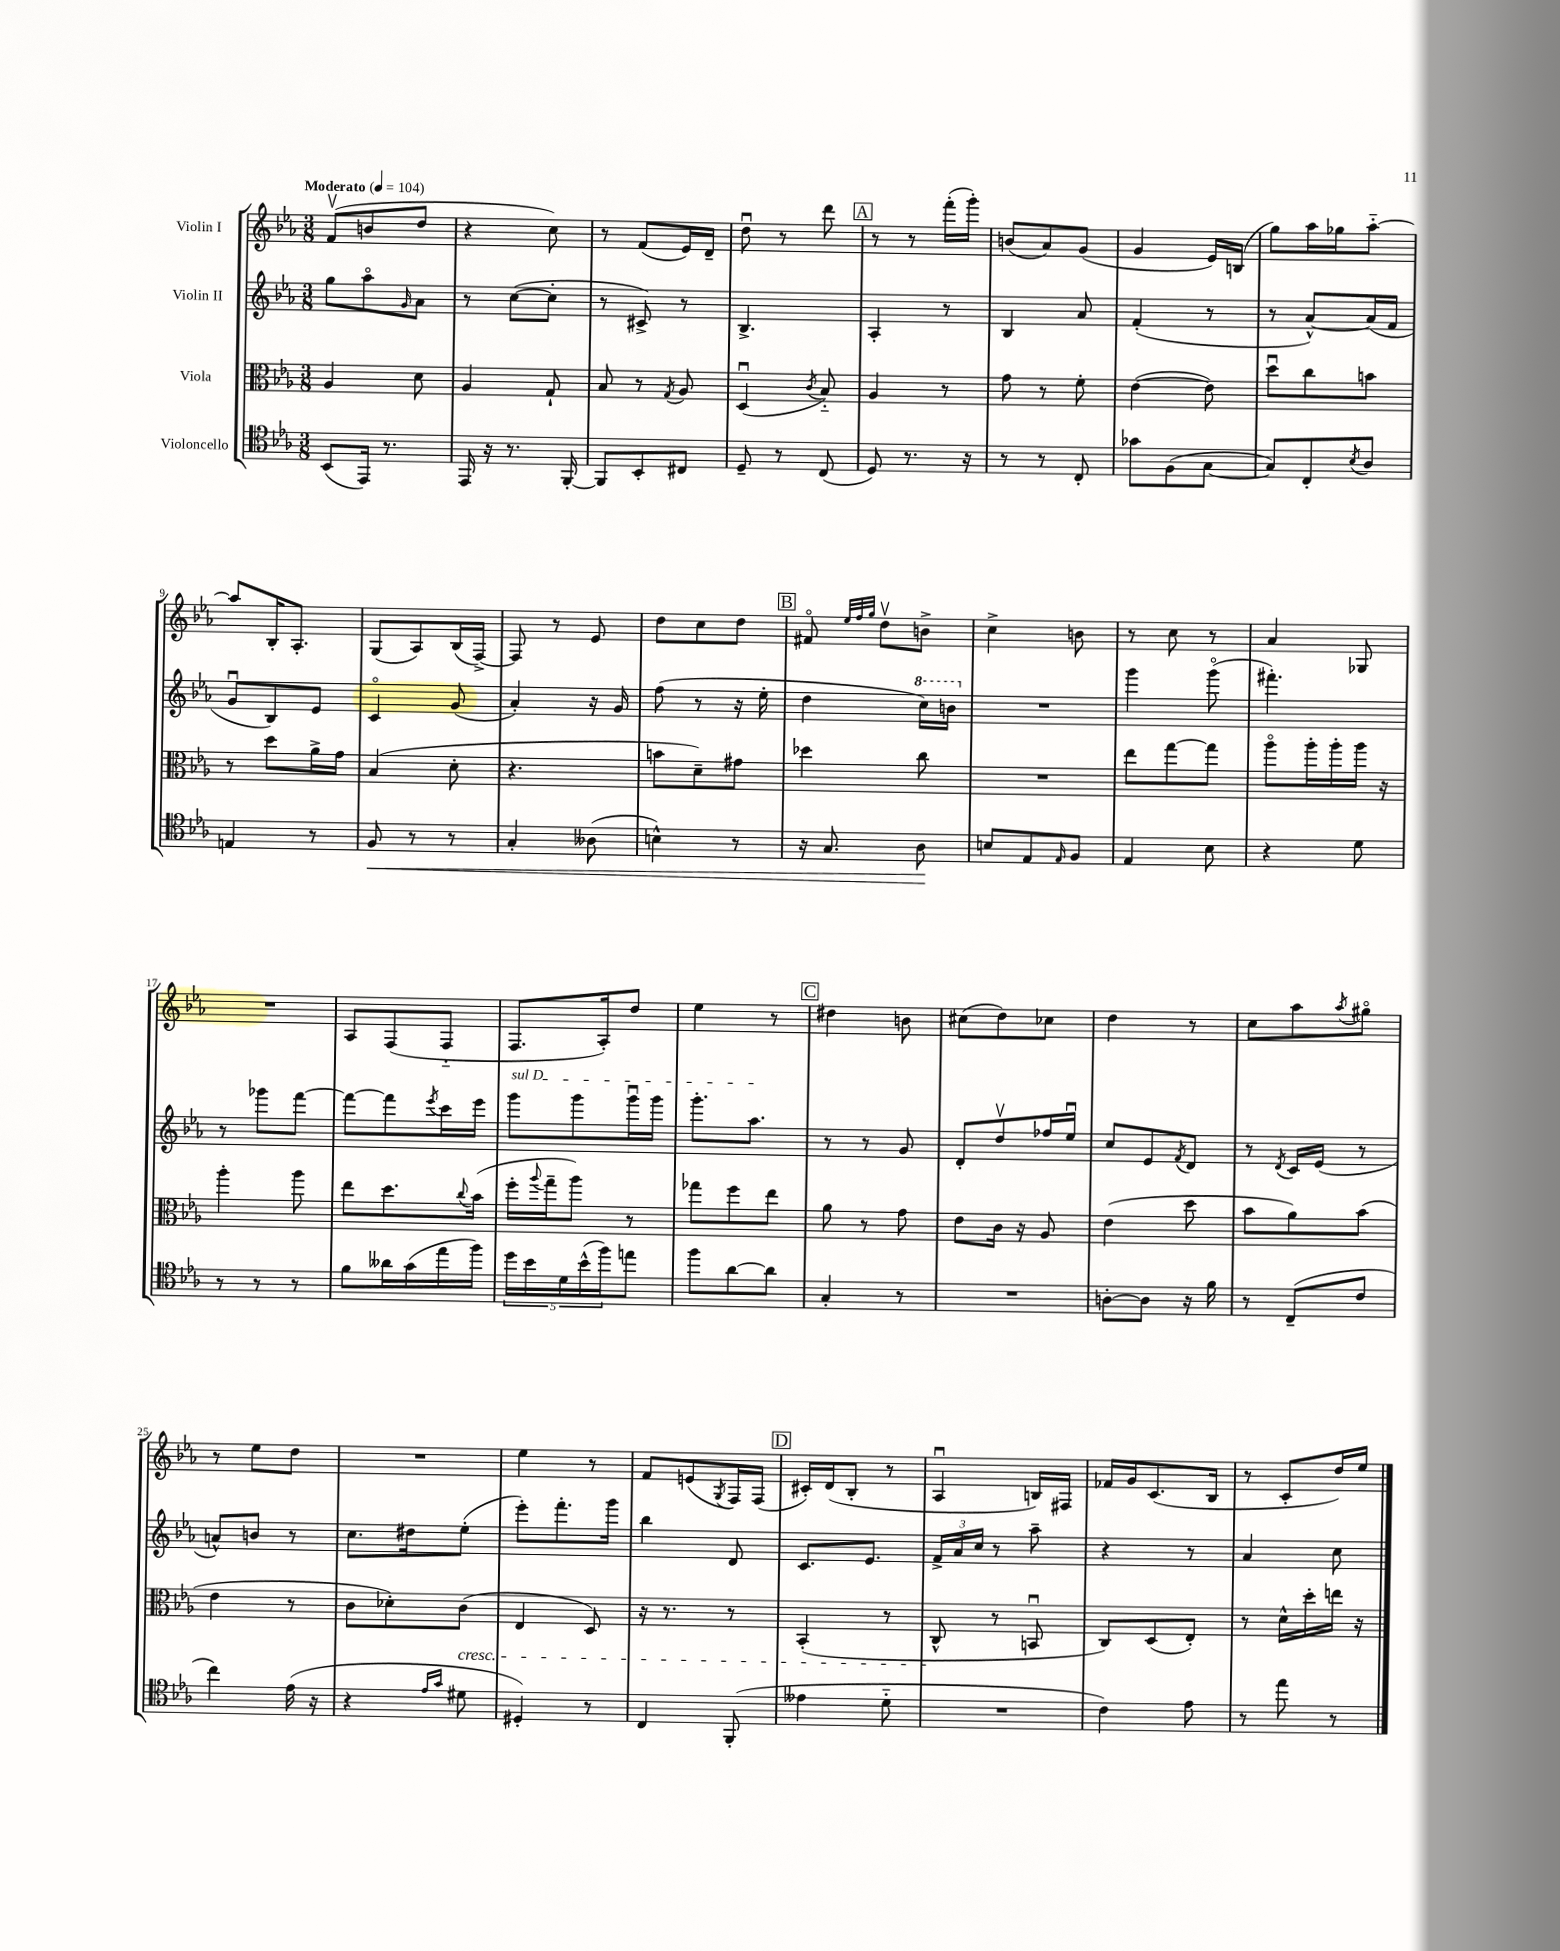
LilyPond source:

<<
\new StaffGroup <<
\new Staff = "s0" \with { instrumentName = "Violin I" } {
    \clef treble \key ees \major \numericTimeSignature \time 3/8 \tempo "Moderato" 4 = 104
    f'8\upbow( b'8 d''8 |
    r4 c''8) |
    r8 f'8( ees'16) d'16-- |
    d''8\downbow r8 d'''8 |
    \mark \markup { \box "A" } r8 r8 f'''16-.( g'''16-.) |
    b'8( aes'8) g'8( |
    g'4 ees'16) b16( |
    g''8) aes''16 ges''16 aes''8~-_ |
    aes''8 bes16-. aes8.-. |
    g8( aes8) bes16( f16~->) |
    f8 r8 ees'8 |
    d''8 c''8 d''8 |
    \mark \markup { \box "B" } fis'8\flageolet \grace { ees''32 f''32 g''32 } d''8\upbow b'8-> |
    c''4-> b'8 |
    r8 c''8 r8 |
    aes'4 ges8 |
    R4. |
    aes8 f8( f8-_ |
    f8. aes16-.) d''8 |
    ees''4 r8 |
    \mark \markup { \box "C" } dis''4 b'8 |
    cis''8( d''8) ces''8 |
    d''4 r8 |
    c''8 aes''8 \acciaccatura { aes''8 } gis''8\flageolet |
    r8 ees''8 d''8 |
    R4. |
    ees''4 r8 |
    f'8 e'8( \acciaccatura { g8 } f16) f16( |
    \mark \markup { \box "D" } cis'16-.) d'16( bes8-. r8 |
    aes4\downbow b16) fis16 |
    fes'16 g'16 c'8.( bes16 |
    r8 c'8-. d''16) ees''16 \bar "|." |
}
\new Staff = "s1" \with { instrumentName = "Violin II" } {
    \clef treble \key ees \major \numericTimeSignature \time 3/8
    g''8 aes''8\flageolet \grace { g'16 } aes'8 |
    r8 c''8~( c''8-. |
    r8 cis'8->) r8 |
    bes4.-> |
    \mark \markup { \box "A" } aes4-. r8 |
    bes4 aes'8 |
    f'4-.( r8 |
    r8 aes'8~-^) aes'16( f'16 |
    g'8\downbow bes8) ees'8 |
    c'4\flageolet g'8( |
    aes'4-.) r16 g'16 |
    f''8( r8 r16 ees''16-. |
    \mark \markup { \box "B" } d''4 \ottava #1 c'''16) b''16 \ottava #0 |
    R4. |
    g'''4 g'''8\flageolet( |
    fis'''4.-.) |
    r8 ges'''8 f'''8~ |
    f'''8~ f'''8 \acciaccatura { ees'''8 } c'''16 ees'''16 |
    \once \override TextSpanner.bound-details.left.text = \markup { \italic "sul D" } g'''8\startTextSpan g'''8 g'''16\downbow g'''16 |
    g'''8.-. aes''8.\stopTextSpan |
    \mark \markup { \box "C" } r8 r8 g'8 |
    d'8-. d''8\upbow fes''16 ees''16\downbow |
    c''8 ees'8 \acciaccatura { f'8 } d'8 |
    r8 \acciaccatura { d'8 } c'16 ees'16( r8 |
    a'8-^) b'8 r8 |
    c''8. dis''16 ees''8-.( |
    ees'''8-.) f'''8.-. g'''16 |
    bes''4 d'8 |
    \mark \markup { \box "D" } c'8. ees'8. |
    \tuplet 3/2 { f'16-> aes'16 c''16 } r8 aes''8-- |
    r4 r8 |
    aes'4 c''8 \bar "|." |
}
\new Staff = "s2" \with { instrumentName = "Viola" } {
    \clef alto \key ees \major \numericTimeSignature \time 3/8
    aes4 d'8 |
    aes4 g8-! |
    bes8 r8 \acciaccatura { g8 } aes8 |
    d4\downbow( \acciaccatura { c'8 } bes8-_) |
    \mark \markup { \box "A" } aes4 r8 |
    g'8 r8 f'8-. |
    ees'4~( ees'8) |
    d''8\downbow c''8 b'8 |
    r8 d''8 aes'16-> g'16 |
    bes4( d'8-. |
    r4. |
    b'8 d'8--) gis'8 |
    \mark \markup { \box "B" } des''4 c''8 |
    R4. |
    ees''8 g''8~ g''8 |
    aes''8\flageolet aes''16-. aes''16-. aes''16 r16 |
    aes''4-. aes''8 |
    ees''8 d''8. \appoggiatura { c''8 } bes'16( |
    f''16-. \appoggiatura { aes''8 } g''16-- aes''8) r8 |
    ges''8 f''8 ees''8 |
    \mark \markup { \box "C" } aes'8 r8 g'8 |
    ees'8 c'16 r16 aes8 |
    ees'4( d''8 |
    bes'8 aes'8) bes'8( |
    ees'4 r8 |
    c'8 des'8-.) c'8\cresc( |
    ees4 d8) |
    r16 r8. r8 |
    \mark \markup { \box "D" } bes,4-.( r8 |
    c8-^\! r8 b,8\downbow |
    c8) d8( ees8-.) |
    r8 d'16-^ d''16-. e''16 r16 \bar "|." |
}
\new Staff = "s3" \with { instrumentName = "Violoncello" } {
    \clef tenor \key ees \major \numericTimeSignature \time 3/8
    bes,8( ees,16) r8. |
    ees,16 r16 r8. f,16~-. |
    f,8 bes,8-. cis8 |
    d8-- r8 c8( |
    \mark \markup { \box "A" } d8) r8. r16 |
    r8 r8 c8-. |
    ges'8 f8( g8~ |
    g8) c8-. \acciaccatura { bes8 } aes8 |
    e4 r8 |
    f8\< r8 r8 |
    g4-. aeses8( |
    b4-^) r8 |
    \mark \markup { \box "B" } r16 g8. aes8\! |
    b8 ees8 \grace { ees16 } f8 |
    ees4 bes8 |
    r4 d'8 |
    r8 r8 r8 |
    f'8 aeses'16 g'16( ees''16 f''16) |
    \tuplet 5/4 { d''16 bes'16 d'16 bes'16-^( f''16) } e''8 |
    f''8 aes'8~ aes'8 |
    \mark \markup { \box "C" } g4-. r8 |
    R4. |
    a8~-. a8 r16 f'16 |
    r8 c8--( c'8 |
    c''4) ees'16( r16 |
    r4 \grace { ees'16 g'16 } dis'8 |
    dis4-.) r8 |
    c4 f,8-.( |
    \mark \markup { \box "D" } eeses'4 d'8-_ |
    R4. |
    c'4) ees'8 |
    r8 ees''8 r8 \bar "|." |
}
>>
>>
